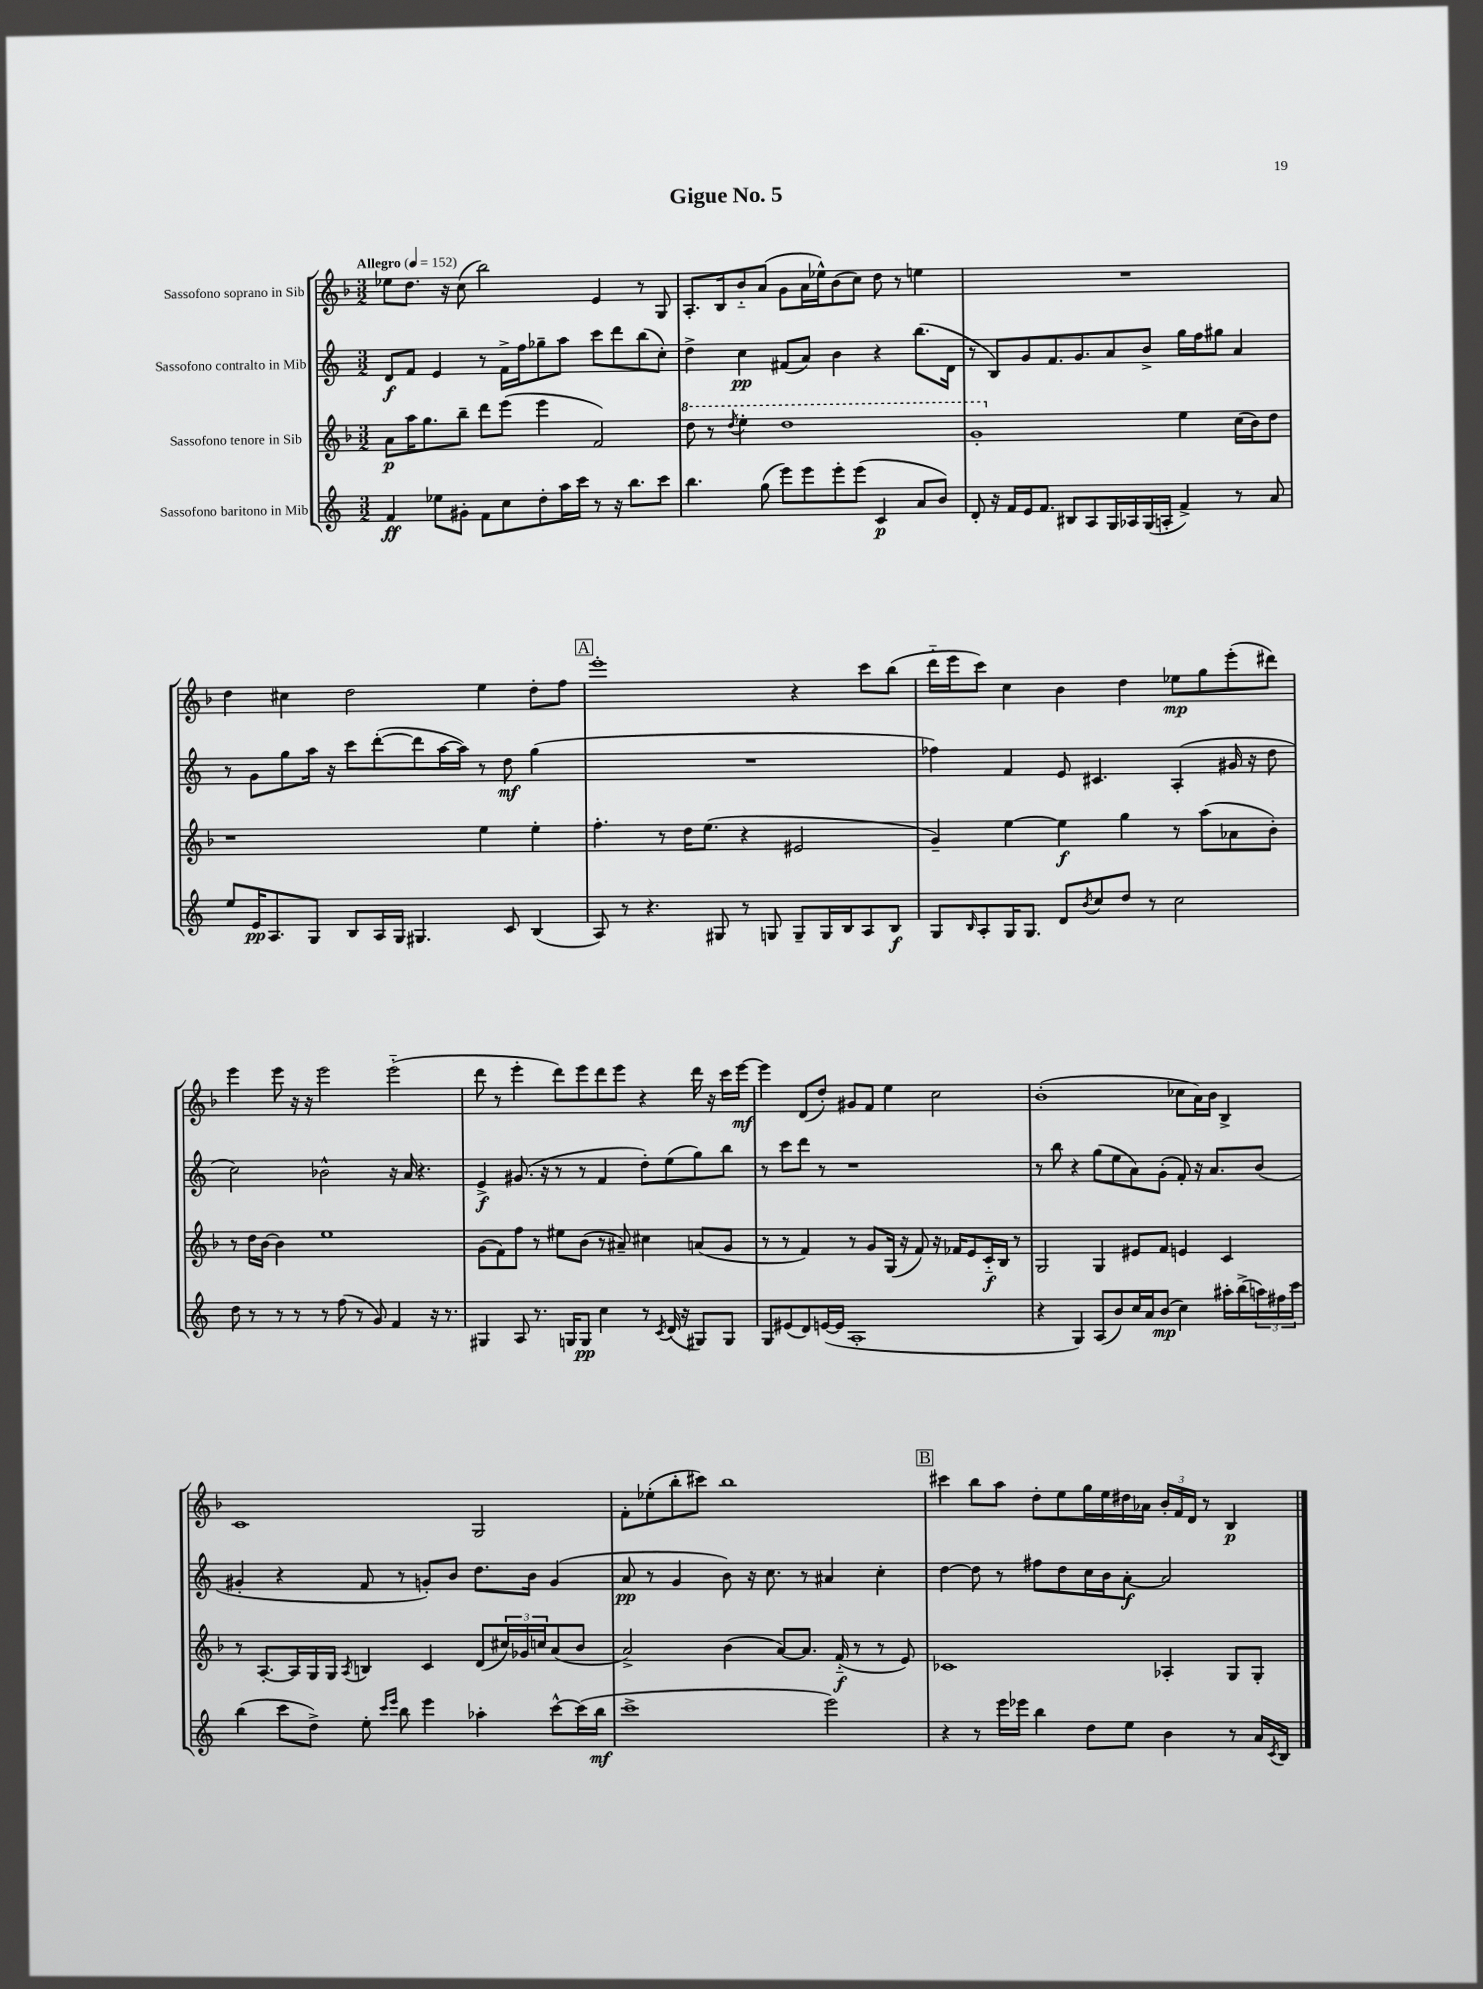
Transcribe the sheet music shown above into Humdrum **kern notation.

**kern	**dynam	**kern	**dynam	**kern	**dynam	**kern	**dynam
*part4	*part4	*part3	*part3	*part2	*part2	*part1	*part1
*staff4	*staff4	*staff3	*staff3	*staff2	*staff2	*staff1	*staff1
*I"Sassofono baritono in Mib	*	*I"Sassofono tenore in Sib	*	*I"Sassofono contralto in Mib	*	*I"Sassofono soprano in Sib	*
*clefG2	*	*clefG2	*	*clefG2	*	*clefG2	*
*k[]	*	*k[b-]	*	*k[]	*	*k[b-]	*
*M3/2	*	*M3/2	*	*M3/2	*	*M3/2	*
*MM152	*	*MM152	*	*MM152	*	*MM152	*
=1	=1	=1	=1	=1	=1	=1	=1
!	!	!	!	!	!	!LO:TX:a:B:t=Allegro	!
4f/	ff	8a\L	p	8d/L	f	8ee-X\L	.
.	.	16aa\K	.	8f/J	.	8.dd\J	.
.	.	8.gg\	.	.	.	.	.
8ee-X\L	.	.	.	4e/	.	.	.
.	.	.	.	.	.	16r	.
8g#X'\J	.	8bb-~\J	.	.	.	(8cc\	.
8f\L	.	8ddd\L	.	8r	.	2bb-\)	.
8cc\	.	(8eee\J	.	16f^\LL	.	.	.
.	.	.	.	16ff\J	.	.	.
8dd'\	.	4eee\	.	8gg-X~\	.	.	.
16aa\L	.	.	.	8aa\J	.	.	.
16ccc\JJ	.	.	.	.	.	.	.
8r	.	2f/)	.	8ccc\L	.	4e/	.
16r	.	.	.	8ddd\	.	.	.
8.bb\L	.	.	.	.	.	.	.
.	.	.	.	(8bb\	.	8r	.
8ccc\J	.	.	.	8cc'\J)	.	8G/	.
=2	=2	=2	=2	=2	=2	=2	=2
*	*	*8va	*	*	*	*	*
4.bb\	.	8ddd\	.	4dd^\	.	8.A'/L	.
.	.	8r	.	.	.	.	.
.	.	.	.	.	.	16B-/k	.
.	.	8qddd/	.	.	.	.	.
.	.	4eee'\	.	4cc\	pp	8b-/	.
(8gg\	.	.	.	.	.	(8a/J	.
8eee\L)	.	1ddd	.	(8f#X/L	.	8g\L	.
8eee\	.	.	.	8a/J)	.	16a\L	.
.	.	.	.	.	.	16ee-X^^\J)	.
8eee'\	.	.	.	4b\	.	(8b-\	.
(8eee\J	.	.	.	.	.	8cc\J)	.
4c/	p	.	.	4r	.	8dd\	.
.	.	.	.	.	.	8r	.
8a/L	.	.	.	(8.bb\L	.	4een\	.
8b/J)	.	.	.	.	.	.	.
.	.	.	.	16d\Jk	.	.	.
=3	=3	=3	=3	=3	=3	=3	=3
8d'/	.	1gg'	.	8r	.	1.r	.
16r	.	.	.	8B/L)	.	.	.
16f/LL	.	.	.	.	.	.	.
16e/J	.	.	.	8g/	.	.	.
8.f/J	.	.	.	.	.	.	.
.	.	.	.	8.f/	.	.	.
8B#X/L	.	.	.	.	.	.	.
.	.	.	.	8.g/	.	.	.
8A/	.	.	.	.	.	.	.
16G/L	.	.	.	8a/	.	.	.
16A-X/	.	.	.	.	.	.	.
(16G/	.	.	.	8b^/J	.	.	.
16An'/JJ	.	.	.	.	.	.	.
*	*	*X8va	*	*	*	*	*
4f^/)	.	4ee\	.	16gg\LL	.	.	.
.	.	.	.	16ff\J	.	.	.
.	.	.	.	8gg#X\J	.	.	.
8r	.	(16cc\LL	.	4a/	.	.	.
.	.	16b-\J)	.	.	.	.	.
8a/	.	8dd\J	.	.	.	.	.
!!LO:LB:g=z
=4	=4	=4	=4	=4	=4	=4	=4
8ee/L	.	1r	.	8r	.	4dd\	.
16e/K	pp	.	.	8g\L	.	.	.
8.A/	.	.	.	.	.	.	.
.	.	.	.	8gg\	.	4cc#X\	.
8G/J	.	.	.	16aa\Jk	.	.	.
.	.	.	.	16r	.	.	.
8B/L	.	.	.	8ccc\L	.	2dd\	.
16A/L	.	.	.	([8ddd'\	.	.	.
16G/JJ	.	.	.	.	.	.	.
4.G#X/	.	.	.	8ddd\]	.	.	.
.	.	.	.	[16aa\L	.	.	.
.	.	.	.	16aa\JJ])	.	.	.
.	.	4ee\	.	8r	.	4ee\	.
8c/	.	.	.	8dd\	mf	.	.
(4B/	.	4ee'\	.	(4gg\	.	8dd'\L	.
.	.	.	.	.	.	8ff\J	.
!!LO:REH:place=s1:t=A
=5	=5	=5	=5	=5	=5	=5	=5
8A/)	.	4.ff'\	.	1.r	.	1eee'	.
8r	.	.	.	.	.	.	.
4.r	.	.	.	.	.	.	.
.	.	8r	.	.	.	.	.
.	.	16dd\KL	.	.	.	.	.
.	.	(8.ee\J	.	.	.	.	.
8G#X/	.	.	.	.	.	.	.
8r	.	4r	.	.	.	.	.
8Gn/	.	.	.	.	.	.	.
8G~/L	.	2e#X/	.	.	.	4r	.
16G/L	.	.	.	.	.	.	.
16B/J	.	.	.	.	.	.	.
8A/	.	.	.	.	.	8ccc\L	.
8B/J	f	.	.	.	.	(8bb-\J	.
=6	=6	=6	=6	=6	=6	=6	=6
8G/L	.	4g~/)	.	4ff-X\)	.	16ddd\LL	.
.	.	.	.	.	.	16eee\J	.
16qqB/	.	.	.	.	.	.	.
8A'/	.	.	.	.	.	8ccc\J)	.
16G/K	.	[4ee\	.	4f/	.	4cc\	.
8.G/J	.	.	.	.	.	.	.
8d/L	.	4ee\]	f	8e/	.	4b-\	.
8qb/	.	.	.	.	.	.	.
8cc/	.	.	.	4.c#X/	.	.	.
8dd/J	.	4gg\	.	.	.	4dd\	.
8r	.	.	.	.	.	.	.
2cc\	.	8r	.	(4A'/	.	8ee-X\L	mp
.	.	(8aa\L	.	.	.	8gg\	.
.	.	8a-X\	.	16g#X/	.	(8eee'\	.
.	.	.	.	16r	.	.	.
.	.	8b-'\J)	.	8dd\	.	8ddd#X\J)	.
!!LO:LB:g=z
=7	=7	=7	=7	=7	=7	=7	=7
8dd\	.	8r	.	2cc\)	.	4eee\	.
8r	.	16dd\LL	.	.	.	.	.
.	.	[16b-\JJ	.	.	.	.	.
8r	.	4b-\]	.	.	.	8eee\	.
8r	.	.	.	.	.	16r	.
.	.	.	.	.	.	16r	.
8r	.	1ee	.	2b-X^^\	.	2eee\	.
(8ff\	.	.	.	.	.	.	.
8r	.	.	.	.	.	.	.
8g/)	.	.	.	.	.	.	.
4f/	.	.	.	16r	.	(2eee\	.
.	.	.	.	16a/	.	.	.
.	.	.	.	4.r	.	.	.
16r	.	.	.	.	.	.	.
8.r	.	.	.	.	.	.	.
=8	=8	=8	=8	=8	=8	=8	=8
4G#X/	.	(8g\L	.	4e^/	f	8ddd\	.
.	.	8f\)	.	.	.	8r	.
8A/	.	8ff\J	.	(8.g#X/	.	4eee'\	.
8.r	.	8r	.	.	.	.	.
.	.	.	.	16r	.	.	.
.	.	8ee#X\L	.	8r	.	8ddd\L)	.
16Gn/KL	.	.	.	.	.	.	.
8G/J	pp	(8b-\J	.	8r	.	8eee\	.
4cc\	.	8r	.	4f/	.	8ddd\	.
.	.	8a#X~/)	.	.	.	8eee\J	.
8r	.	4cc#X\	.	8dd'\L)	.	4r	.
8qc/	.	.	.	.	.	.	.
(16d/	.	.	.	(8ee\	.	.	.
16r	.	.	.	.	.	.	.
8G#X/L)	.	(8an/L	.	8gg\)	.	16ddd\	.
.	.	.	.	.	.	16r	.
8G#/J	.	8g/J	.	8bb\J	.	16ccc\LL	.
.	.	.	.	.	.	[16eee\JJ	mf
=9	=9	=9	=9	=9	=9	=9	=9
8G/L	.	8r	.	8r	.	4eee\]	.
(8e#X/	.	8r	.	8ccc\L	.	.	.
8d/)	.	4f/)	.	8ddd\J	.	(8d/L	.
([16en/L	.	.	.	8r	.	8dd'/J)	.
16e/JJ]	.	.	.	.	.	.	.
1A'	.	8r	.	1r	.	8g#X/L	.
.	.	8g/L	.	.	.	8f/J	.
.	.	(16G/Jk	.	.	.	4ee\	.
.	.	16r	.	.	.	.	.
.	.	8f/)	.	.	.	.	.
.	.	16r	.	.	.	2cc\	.
.	.	16f-X/KL	.	.	.	.	.
.	.	8e/	.	.	.	.	.
.	.	16c/L	f	.	.	.	.
.	.	16B-/JJ	.	.	.	.	.
.	.	8r	.	.	.	.	.
=10	=10	=10	=10	=10	=10	=10	=10
4r	.	2G/	.	8r	.	(1b-'	.
.	.	.	.	8bb\	.	.	.
4G/)	.	.	.	4r	.	.	.
(8A/L	.	4G/	.	(8gg\L	.	.	.
8b/)	.	.	.	8ee\	.	.	.
16cc/L	.	8e#X/L	.	8a\)	.	.	.
16a/J	.	.	.	.	.	.	.
(8b/J	mp	8f/J	.	(8g'\J	.	.	.
4cc\)	.	4en/	.	8f'/)	.	8cc-X\L	.
.	.	.	.	16r	.	16a\L)	.
.	.	.	.	8.a/L	.	16b-\JJ	.
16aa#X'\LL	.	4c/	.	.	.	4B-^/	.
(16bb^\	.	.	.	.	.	.	.
24aan\)	.	.	.	(8b/J	.	.	.
24ff#X\	.	.	.	.	.	.	.
24ccc\JJ	.	.	.	.	.	.	.
!!LO:LB:g=z
=11	=11	=11	=11	=11	=11	=11	=11
(4bb\	.	8r	.	4g#X'/	.	1c	.
.	.	[8.A'/L	.	.	.	.	.
8ccc\L	.	.	.	4r	.	.	.
.	.	16A/L]	.	.	.	.	.
8dd^\J)	.	16G/	.	.	.	.	.
.	.	16G/JJ	.	.	.	.	.
.	.	8qA/	.	.	.	.	.
8ee'\	.	4Bn/	.	8f/	.	.	.
16qqccc/LL	.	.	.	.	.	.	.
16qqeee/JJ	.	.	.	.	.	.	.
8bb\	.	.	.	8r	.	.	.
4eee\	.	4c/	.	8gn'/L)	.	.	.
.	.	.	.	8b/J	.	.	.
4aa-X'\	.	(8d/L	.	8.dd\L	.	2G/	.
.	.	24cc#X/L)	.	.	.	.	.
.	.	24g-X/	.	.	.	.	.
.	.	.	.	16b\Jk	.	.	.
.	.	24ccn/J	.	.	.	.	.
[8ccc^^\L	.	(8a/	.	(4g/	.	.	.
(16ccc\L]	.	8b-/J	.	.	.	.	.
16bb\JJ	mf	.	.	.	.	.	.
=12	=12	=12	=12	=12	=12	=12	=12
1ccc^	.	2a^/)	.	8a/	pp	8f'\L	.
.	.	.	.	8r	.	(8ee-X'\	.
.	.	.	.	4g/	.	8bb-'\	.
.	.	.	.	.	.	8ccc#X\J)	.
.	.	(4b-\	.	8b\)	.	1bb-	.
.	.	.	.	16r	.	.	.
.	.	.	.	8.cc\	.	.	.
.	.	[8a/L)	.	.	.	.	.
.	.	8.a/J]	.	8r	.	.	.
2eee\)	.	.	.	4a#X/	.	.	.
.	.	(16f/	f	.	.	.	.
.	.	8r	.	.	.	.	.
.	.	8r	.	4cc'\	.	.	.
.	.	8e/)	.	.	.	.	.
!!LO:REH:place=s1:t=B
=13	=13	=13	=13	=13	=13	=13	=13
4r	.	1c-X	.	[4dd\	.	4ccc#X\	.
8r	.	.	.	8dd\]	.	8bb-\L	.
16eee\LL	.	.	.	8r	.	8aa\J	.
16eee-X\JJ	.	.	.	.	.	.	.
4bb\	.	.	.	8ff#X\L	.	8dd'\L	.
.	.	.	.	8dd\	.	8ee\	.
8dd\L	.	.	.	16cc\L	.	16gg\L	.
.	.	.	.	16b\J	.	16ee\	.
8ee\J	.	.	.	[8a'\J	f	16dd#X\	.
.	.	.	.	.	.	16a-X\JJ	.
4b\	.	4A-X'/	.	2a/]	.	24b-'/LL	.
.	.	.	.	.	.	24f/	.
.	.	.	.	.	.	24d/JJ	.
.	.	.	.	.	.	8r	.
8r	.	8G/L	.	.	.	4B-/	p
16a/LL	.	8G'/J	.	.	.	.	.
8qc/	.	.	.	.	.	.	.
16B/JJ	.	.	.	.	.	.	.
==	==	==	==	==	==	==	==
*-	*-	*-	*-	*-	*-	*-	*-
